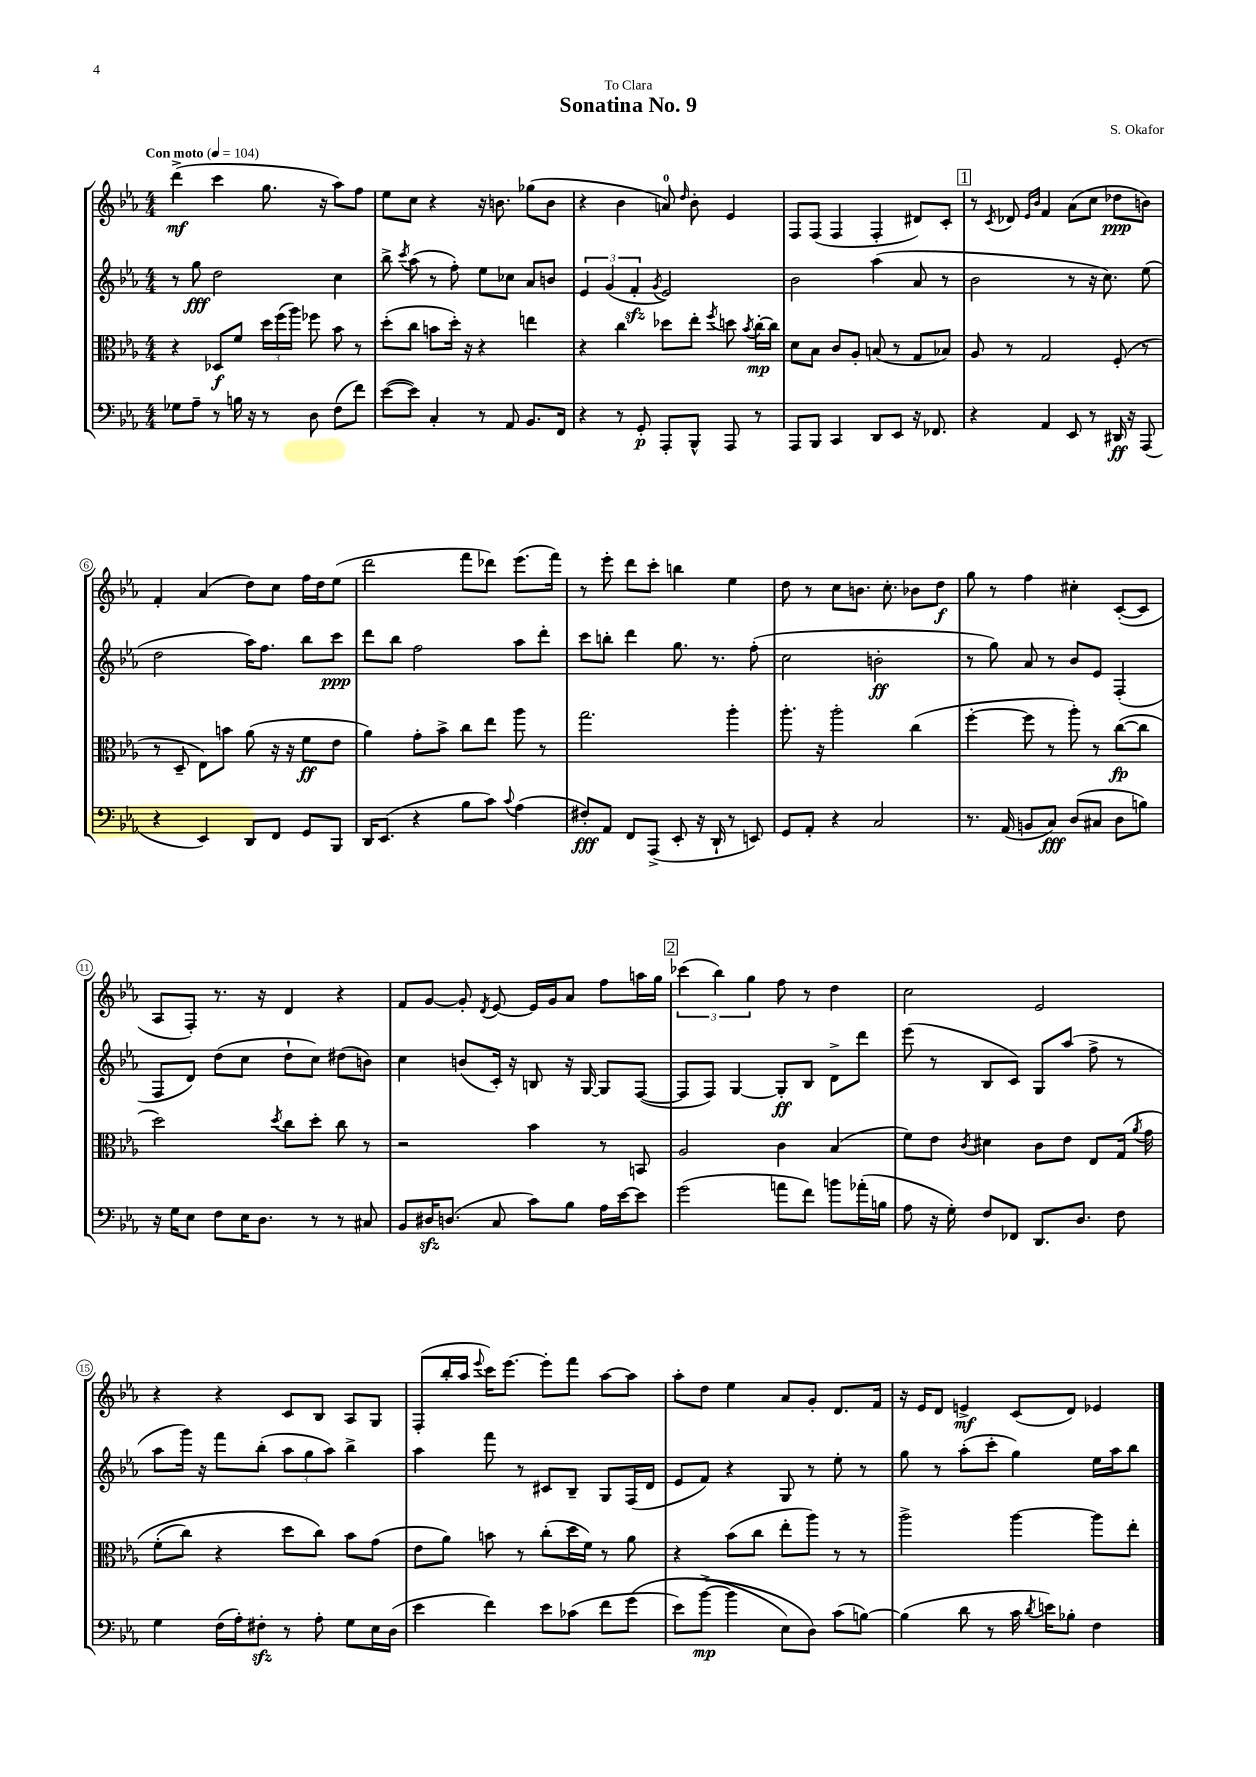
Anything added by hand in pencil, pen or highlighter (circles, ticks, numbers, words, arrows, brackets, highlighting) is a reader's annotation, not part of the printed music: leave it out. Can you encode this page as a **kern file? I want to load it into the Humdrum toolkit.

**kern	**kern	**kern	**kern
*staff4	*staff3	*staff2	*staff1
*clefF4	*clefC3	*clefG2	*clefG2
*k[b-e-a-]	*k[b-e-a-]	*k[b-e-a-]	*k[b-e-a-]
*M4/4	*M4/4	*M4/4	*M4/4
*MM104	*MM104	*MM104	*MM104
8G-	4r	8r	(4ddd^
8A-~	.	8gg	.
8r	8D-	2dd	4ccc
16B	8f	.	.
16r	.	.	.
8r	24dd	.	8.gg
.	(24ff	.	.
.	24aa-)	.	.
8D	8ff-	.	.
.	.	.	16r
(8F	8b-	4cc	8aa-)
8f)	8r	.	8ff
=	=	=	=
([8e-	(8dd'	8bb-^	8ee-
.	.	8qccc	.
8e-])	8cc	(8aa-	8cc
4C'	8b	8r	4r
.	16dd')	8ff')	.
.	16r	.	.
8r	4r	8ee-	16r
.	.	.	8.b
8AA-	.	8cc-	.
8.BB-	4ee	8a-	(8gg-
.	.	8b	8b
16FF	.	.	.
=	=	=	=
4r	4r	6e-	4r
.	.	(6g	.
8r	4cc	.	4b-
.	.	6f'	.
8GG'	.	.	.
.	.	8qg	.
8AAA-'	8dd-	2e-)	8a)
.	.	.	16qqdd
8BBB-^^	8ee-'	.	8b-'
.	8qff	.	.
8AAA-	8dd	.	4e-
.	8qb-	.	.
8r	[16cc'	.	.
.	16cc]	.	.
=	=	=	=
8AAA-	8d	2b-	8F
8BBB-	8B-	.	(8F
4CC	8c	.	4F
.	8A-'	.	.
8DD	(8B	(4aa-	4F'
8EE-	8r	.	.
16r	8G	8a-	8d#)
8.FF-	.	.	.
.	8B-)	8r	8c'
=	=	=	=
4r	8A-	2b-	8r
.	.	.	8qc
.	8r	.	8d-
.	.	.	16qqe-
.	.	.	16qqb-
4AA-	2G	.	4f
8EE-	.	8r	(8a-
8r	.	16r	8cc
.	.	8.cc)	.
16DD#	(8F'	.	8dd-
16r	.	.	.
(8AAA-	8r	(8ee-	8b)
=	=	=	=
4r	8r	2dd	4f'
.	8D~	.	.
4EE-)	8E-)	.	(4a-
.	8b	.	.
8DD	(8a-	16aa-)	8dd)
.	.	8.ff	.
8FF	16r	.	8cc
.	16r	.	.
8GG	8f	8bb-	16ff
.	.	.	16dd
8BBB-	8e-	8ccc	(8ee-
=	=	=	=
16DD	4a-)	8ddd	2ddd
(8.EE-	.	.	.
.	.	8bb-	.
4r	8g'	2ff	.
.	8b-^	.	.
8B-	8cc	.	8fff
8c)	8ee-	.	8ddd-)
8qqc	.	.	.
(4A-	8aa-	8aa-	(8.eee-
.	8r	8ddd'	.
.	.	.	16fff)
=	=	=	=
8F#')	2.gg	8ccc	8r
8AA-	.	8bb'	8eee-'
8FF	.	4ddd	8ddd
(8AAA-^	.	.	8ccc'
8EE-'	.	8.gg	4bb
16r	.	.	.
16DD`	.	8.r	.
8r	4aa-'	.	4ee-
8EE)	.	(8ff'	.
=	=	=	=
8GG	8.aa-'	2cc	8dd
8AA-'	.	.	8r
.	16r	.	.
4r	2aa-'	.	8cc
.	.	.	8.b
2C	.	2b'	.
.	.	.	8.cc'
.	(4cc	.	8b-
.	.	.	8dd
=	=	=	=
8.r	[4ff'	8r	8gg
.	.	8gg)	8r
(16AA-	.	.	.
8BB	8ff]	8a-	4ff
8C)	8r	8r	.
(8D	8aa-')	8b-	4cc#'
8C#	8r	8e-	.
8D	([8cc	(4F'	([8c'
8B)	8cc]	.	8c]
=	=	=	=
16r	2dd)	8F	8A-
16G	.	.	.
8E-	.	8d)	8F')
8F	.	(8dd	8.r
16E-	.	8cc	.
8.D	.	.	16r
.	8qdd	.	.
.	8cc	8dd`	4d
8r	8dd'	8cc)	.
8r	8cc	(8dd#	4r
8C#	8r	8b)	.
=	=	=	=
8BB-	2r	4cc	8f
16D#	.	.	[8g
(8.D	.	.	.
.	.	(8b	8g']
.	.	.	8qd
8C	.	16c')	[8e-
.	.	16r	.
8c)	4b-	8B	16e-]
.	.	.	16g
8B-	.	16r	8a-
.	.	[16G	.
16A-	8r	8G]	8ff
[16e-	.	.	.
8e-]	8BB	([8F	16aa
.	.	.	16gg
=	=	=	=
(2g	2A-	8F]	(6ccc-
.	.	8F)	.
.	.	.	6bb-)
.	.	[4G	.
.	.	.	6gg
8a	4c	8G']	8ff
8f)	.	8B-	8r
8b	(4B-	8d^	4dd
(16a-'	.	8ddd	.
16B	.	.	.
=	=	=	=
8A-	8f)	(8eee-	2cc
16r	8e-	8r	.
16G')	.	.	.
.	8qc	.	.
8F	4d#	8B-	.
8FF-	.	8c)	.
8.DD	8c	8G	2e-
.	8e-	(8aa-	.
8.D	.	.	.
.	8E-	8ff^	.
8F	&(16G	8r	.
.	8qa-	.	.
.	16g	.	.
=	=	=	=
4G	(8f'	8aa-	4r
.	8cc)	16ggg)	.
.	.	16r	.
(16F	4r	8fff	4r
16A-')	.	.	.
8F#'	.	(8bb-'	.
8r	8dd	12aa-	8c
.	.	12gg	.
8A-'	8cc&)	.	8B-
.	.	12aa-)	.
8G	8b-	4bb-^	8A-
16E-	(8g	.	8G
(16D	.	.	.
=	=	=	=
4e-	8e-	4aa-	(8F'
.	8a-)	.	16bb-'
.	.	.	16aa-
.	.	.	8qqeee-
4f)	8b	8fff	16ccc)
.	.	.	[8.eee-
.	8r	8r	.
8e-	(8cc'	8c#	8eee-']
(8c-	16dd	8B-~	8fff
.	16f)	.	.
8f	8r	8G	[8aa-
&(8g	8a-	(16F	8aa-]
.	.	16d	.
=	=	=	=
8e-)	4r	8e-	8aa-'
([8b-^	.	8f)	8dd
4b-]	(8b-	4r	4ee-
.	8cc	.	.
8E-)	8ee-'	8G	8a-
8D&)	8aa-)	8r	8g'
(8c	8r	8ee-'	8.d
[8B)	8r	8r	.
.	.	.	16f
=	=	=	=
(4B]	2aa-^	8gg	16r
.	.	.	16e-
.	.	8r	8d
8d	.	(8aa-'	4e^
8r	.	8ccc'	.
16c	[4aa-	4gg)	(8c
8qd	.	.	.
16e)	.	.	.
8B-'	.	.	8d)
4F	8aa-]	16ee-	4e-
.	.	16aa-	.
.	8ee-'	8bb-	.
==	==	==	==
*-	*-	*-	*-
